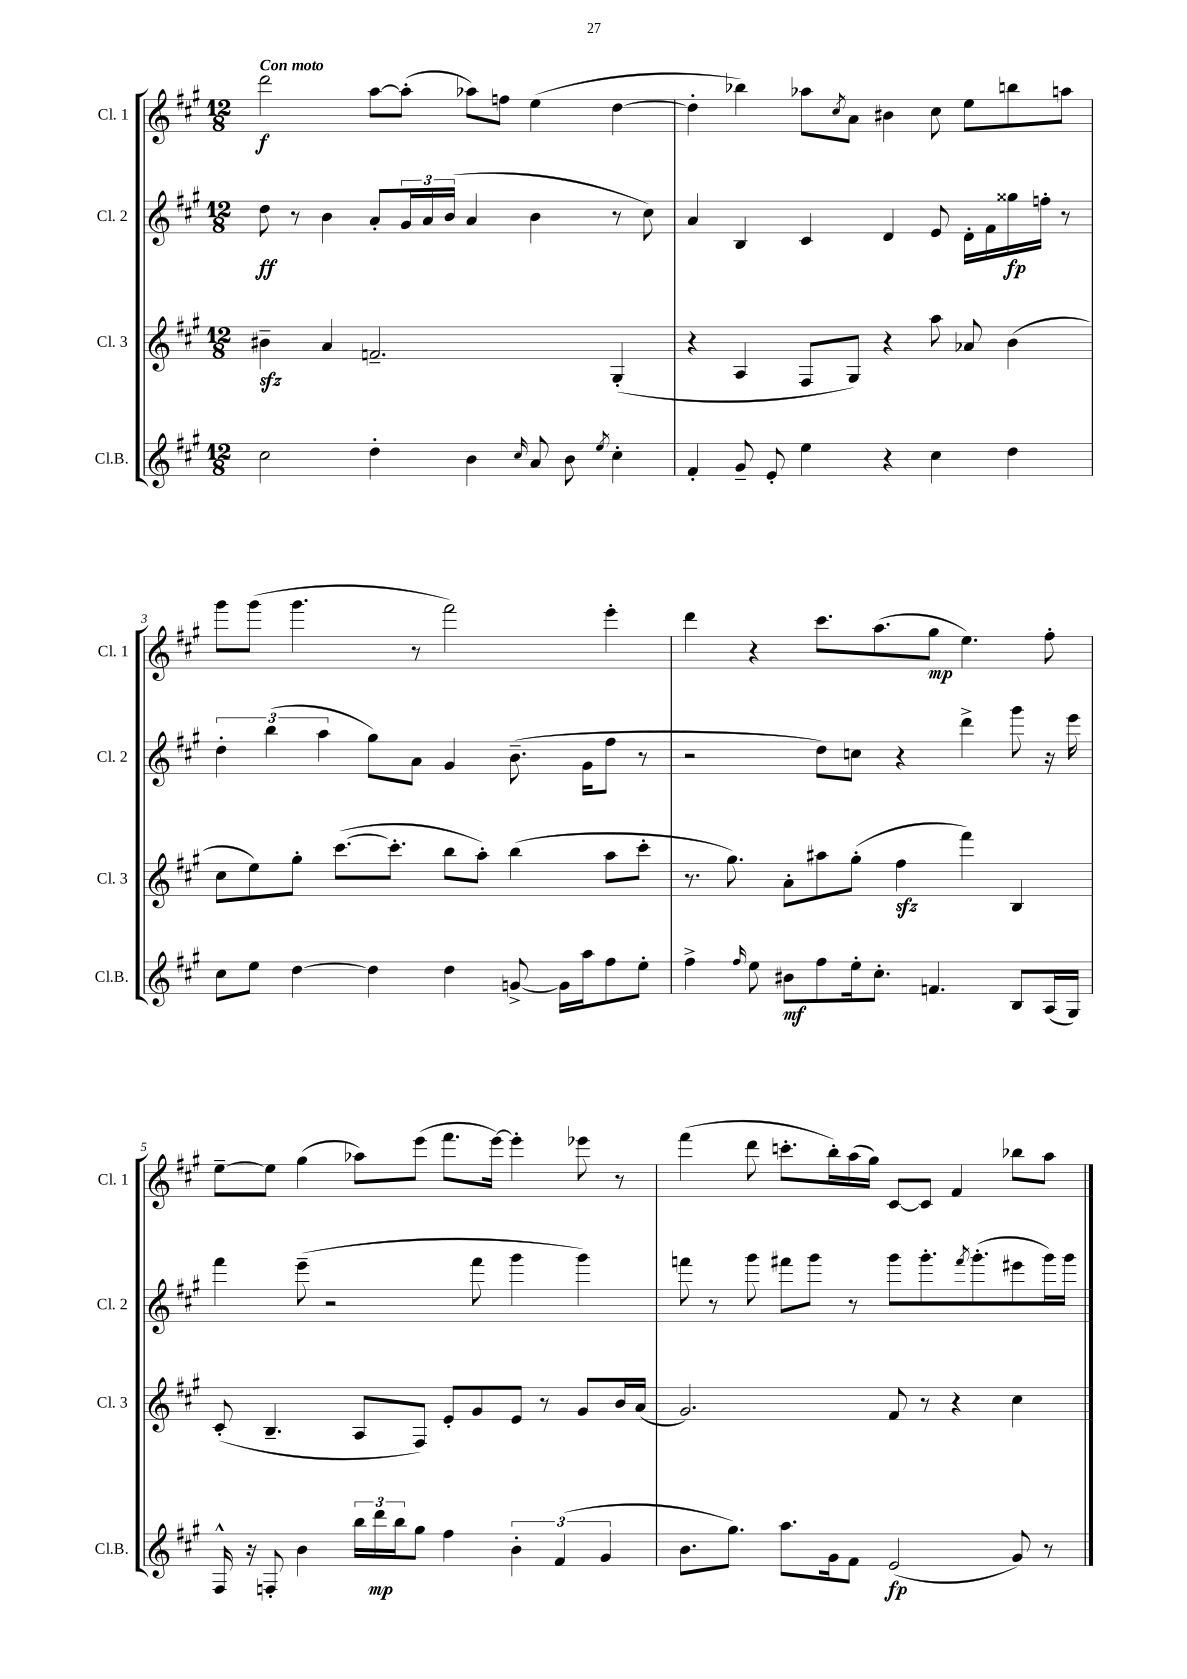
<<
\new StaffGroup <<
\new Staff = "s0" \with { instrumentName = "Cl. 1" shortInstrumentName = "Cl. 1" } {
    \clef treble \key a \major \numericTimeSignature \time 12/8 \tempo "Con moto"
    d'''2\f a''8~ a''8-.( aes''8) f''8 e''4( d''4~ |
    d''4-. bes''4) aes''8 \acciaccatura { cis''8 } a'8 bis'4 cis''8 e''8 b''8 a''8 |
    gis'''8 gis'''8( gis'''4. r8 fis'''2) e'''4-. |
    d'''4 r4 cis'''8. a''8.( gis''8\mp e''4.) fis''8-. |
    e''8~-- e''8 gis''4( aes''8) e'''8( fis'''8. e'''16~) e'''4-. ees'''8 r8 |
    fis'''4( d'''8 c'''8.-. b''16-.) a''16( gis''16) cis'8~ cis'8 fis'4 bes''8 a''8 \bar "|." |
}
\new Staff = "s1" \with { instrumentName = "Cl. 2" shortInstrumentName = "Cl. 2" } {
    \clef treble \key a \major \numericTimeSignature \time 12/8
    d''8\ff r8 b'4 a'8-. \tuplet 3/2 { gis'16 a'16 b'16( } a'4 b'4 r8 cis''8) |
    a'4 b4 cis'4 d'4 e'8 d'16-. fis'16 gisis''16\fp f''16-. r8 |
    \tuplet 3/2 { d''4-. b''4( a''4 } gis''8) a'8 gis'4 b'8.--( gis'16 fis''8 r8 |
    r2 d''8) c''8 r4 d'''4-> gis'''8 r16 e'''16 |
    fis'''4 e'''8--( r2 fis'''8 gis'''4 gis'''4) |
    f'''8 r8 gis'''8 fis'''8 gis'''8 r8 gis'''8 gis'''8.-. \acciaccatura { fis'''8 } gis'''8.-.( eis'''8 gis'''16) gis'''16 \bar "|." |
}
\new Staff = "s2" \with { instrumentName = "Cl. 3" shortInstrumentName = "Cl. 3" } {
    \clef treble \key a \major \numericTimeSignature \time 12/8
    bis'4--\sfz a'4 f'2.-- gis4-.( |
    r4 a4 fis8 gis8) r4 a''8 aes'8 b'4( |
    cis''8 e''8) gis''8-. cis'''8.~( cis'''8.-. b''8 a''8-.) b''4( a''8 cis'''8-. |
    r8. gis''8.) a'8-. ais''8 gis''8-.( fis''4\sfz fis'''4) b4 |
    cis'8-.( b4.-- a8 fis8) e'8-. gis'8 e'8 r8 gis'8 b'16 a'16( |
    gis'2.) fis'8 r8 r4 cis''4 \bar "|." |
}
\new Staff = "s3" \with { instrumentName = "Cl.B." shortInstrumentName = "Cl.B." } {
    \clef treble \key a \major \numericTimeSignature \time 12/8
    cis''2 d''4-. b'4 \grace { cis''16 } a'8 b'8 \acciaccatura { e''8 } cis''4-. |
    fis'4-. gis'8-- e'8-. e''4 r4 cis''4 d''4 |
    cis''8 e''8 d''4~ d''4 d''4 g'8~-> g'16 a''16 fis''8 e''8-. |
    fis''4-> \grace { fis''16 } e''8 bis'8\mf fis''8 e''16-. cis''8.-. f'4. b8 a16( gis16) |
    fis16-^ r16 f8-. b'4 \tuplet 3/2 { b''16 d'''16\mp b''16 } gis''8 fis''4 \tuplet 3/2 { b'4-. fis'4( gis'4 } |
    b'8. gis''8.) a''8. gis'16 fis'8 e'2\fp( gis'8) r8 \bar "|." |
}
>>
>>
